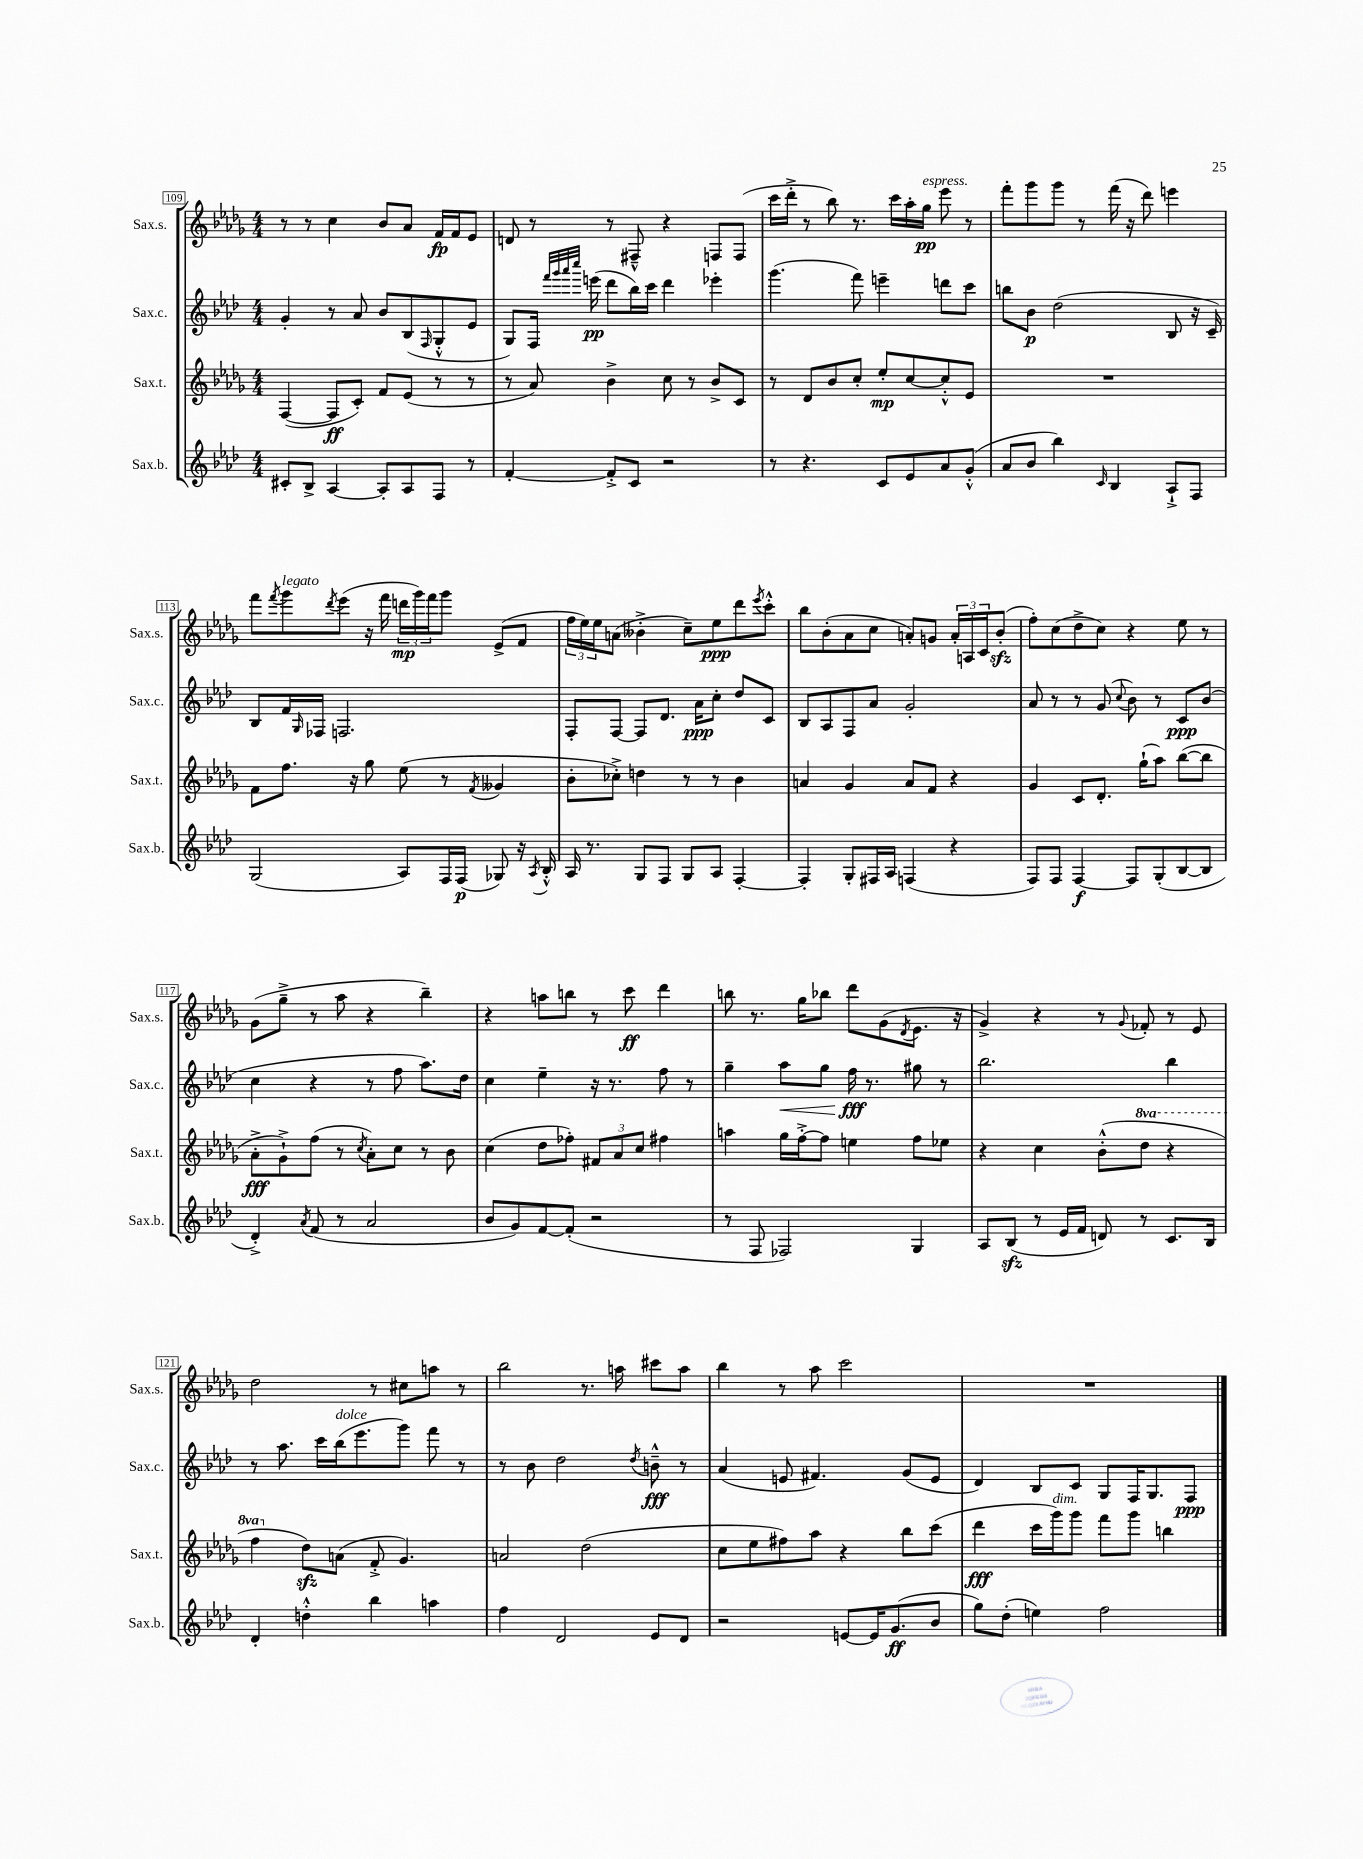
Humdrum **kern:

**kern	**dynam	**kern	**dynam	**kern	**dynam	**kern	**dynam
*part4	*part4	*part3	*part3	*part2	*part2	*part1	*part1
*staff4	*staff4	*staff3	*staff3	*staff2	*staff2	*staff1	*staff1
*I"Sax.b.	*	*I"Sax.t.	*	*I"Sax.c.	*	*I"Sax.s.	*
*I'Sax.b.	*	*I'Sax.t.	*	*I'Sax.c.	*	*I'Sax.s.	*
*clefG2	*	*clefG2	*	*clefG2	*	*clefG2	*
*k[b-e-a-d-]	*	*k[b-e-a-d-g-]	*	*k[b-e-a-d-]	*	*k[b-e-a-d-g-]	*
*M4/4	*	*M4/4	*	*M4/4	*	*M4/4	*
=109	=109	=109	=109	=109	=109	=109	=109
8c#X'/L	.	([4F/	.	4g'/	.	8r	.
8B-^/J	.	.	.	.	.	8r	.
[4A-/	.	8F/L]	ff	8r	.	4cc\	.
.	.	8c'/J)	.	8a-/	.	.	.
8A-'/L]	.	8f/L	.	8b-/L	.	8b-/L	.
8A-/	.	(8e-/J	.	(8B-/	.	8a-/J	.
.	.	.	.	16qqF/	.	.	.
8F/J	.	8r	.	8G'^^/	.	16f/LL	fp
.	.	.	.	.	.	16f/J	.
8r	.	8r	.	8e-/J	.	8e-/J	.
=110	=110	=110	=110	=110	=110	=110	=110
[4f'/	.	8r	.	8G/L)	.	8dn/	.
.	.	8a-/)	.	16F/Jk	.	8r	.
.	.	.	.	32qqfff/LLL	.	.	.
.	.	.	.	32qqggg/	.	.	.
.	.	.	.	32qqaaa-/	.	.	.
.	.	.	.	32qqcccc/JJJ	.	.	.
.	.	.	.	(16eeen\	pp	.	.
8f'^/L]	.	4b-^\	.	8ddd-\L	.	8r	.
8c/J	.	.	.	16bb-\L)	.	8F#X~^^/	.
.	.	.	.	16ccc\JJ	.	.	.
2r	.	8cc\	.	4ddd-\	.	4r	.
.	.	8r	.	.	.	.	.
.	.	8b-^/L	.	4eee-X'\	.	8Fn/L	.
.	.	8c/J	.	.	.	(8F/J	.
=111	=111	=111	=111	=111	=111	=111	=111
8r	.	8r	.	(4.ggg\	.	16ccc\LL	.
.	.	.	.	.	.	16ddd-'^\JJ	.
4.r	.	8d-/L	.	.	.	8r	.
.	.	8b-/	.	.	.	8bb-\)	.
.	.	8cc'/J	.	8fff\)	.	8.r	.
8c/L	.	8ee-'/L	mp	4eeen~\	.	.	.
.	.	.	.	.	.	16ccc\LL	.
8e-/	.	[8cc/	.	.	.	16aa-'\	.
!	!	!	!	!	!	!LO:TX:a:i:t=espress.	!
.	.	.	.	.	.	16gg-\JJ	pp
8a-/	.	8cc'^^/]	.	8dddn\L	.	8eee-\	.
(8g'^^/J	.	8e-/J	.	8ccc\J	.	8r	.
=112	=112	=112	=112	=112	=112	=112	=112
8a-/L	.	1r	.	8bbn\L	.	8fff'\L	.
8b-/J	.	.	.	8b-\J	p	8ggg-\	.
4bb-\)	.	.	.	(2dd-\	.	8ggg-\J	.
.	.	.	.	.	.	8r	.
16qqc/	.	.	.	.	.	.	.
4B-/	.	.	.	.	.	(16fff\	.
.	.	.	.	.	.	16r	.
.	.	.	.	.	.	8ddd-\)	.
8A-`^/L	.	.	.	8B-/	.	4eeen\	.
8F/J	.	.	.	16r	.	.	.
.	.	.	.	16c~/)	.	.	.
!!LO:LB:g=z
=113	=113	=113	=113	=113	=113	=113	=113
(2G/	.	8f\L	.	8B-/L	.	8fff\L	.
.	.	.	.	.	.	8qfff/	.
!	!	!	!	!	!	!LO:TX:a:i:t=legato	!
.	.	8.ff\J	.	16f/L	.	8ggg-\	.
.	.	.	.	16qqG/	.	.	.
.	.	.	.	16F-X/JJ	.	.	.
.	.	.	.	.	.	8qddd-/	.
.	.	.	.	2.Fn/	.	(8eee-\J	.
.	.	16r	.	.	.	.	.
.	.	8gg-\	.	.	.	16r	.
.	.	.	.	.	.	16fff\	.
8A-/L)	.	(8ee-\	.	.	.	24dddn\LL	mp
.	.	.	.	.	.	24ggg-\)	.
.	.	.	.	.	.	24fff\J	.
16F/L	.	8r	.	.	.	8ggg-\J	.
(16F/JJ	p	.	.	.	.	.	.
.	.	8qf/	.	.	.	.	.
8G-X/)	.	4g--X/	.	.	.	(8e-^/L	.
16r	.	.	.	.	.	8f/J	.
8qA-/	.	.	.	.	.	.	.
16B-'^^/	.	.	.	.	.	.	.
=114	=114	=114	=114	=114	=114	=114	=114
16A-/	.	8b-'\L	.	8F'/L	.	24ff\LL	.
.	.	.	.	.	.	24ee-\)	.
8.r	.	.	.	.	.	.	.
.	.	.	.	.	.	24ee-\J	.
.	.	8cc-X'^\J)	.	[8F/J	.	(8an\J	.
8G/L	.	4ddn\	.	8F/L]	.	4b--X'^\	.
8F/J	.	.	.	8.d-/J	.	.	.
8G/L	.	8r	.	.	.	8cc~\L)	.
.	.	.	.	16a-\KL	ppp	.	.
8A-/J	.	8r	.	8cc'\J	.	8ee-\	ppp
[4F'/	.	4b-\	.	8dd-/L	.	8ddd-\	.
.	.	.	.	.	.	8qeee-/	.
.	.	.	.	8c/J	.	8ccc'^^\J	.
=115	=115	=115	=115	=115	=115	=115	=115
4F'/]	.	4an/	.	8B-/L	.	8bb-\L	.
.	.	.	.	8A-/	.	(8b-'\	.
8G'/L	.	4g-/	.	8F/	.	8a-\	.
16F#X/L	.	.	.	8a-/J	.	8cc\J	.
16A-/JJ	.	.	.	.	.	.	.
(4Fn/	.	8a/L	.	2g'/	.	8an'/L)	.
.	.	8f/J	.	.	.	8gn/J	.
4r	.	4r	.	.	.	24a'/LL	.
.	.	.	.	.	.	24An/	.
.	.	.	.	.	.	24c/J	.
.	.	.	.	.	.	(8b-zz'/J	.
=116	=116	=116	=116	=116	=116	=116	=116
8F/L)	.	4g-/	.	8a-/	.	8ff'\L)	.
8F/J	.	.	.	8r	.	(8cc\	.
[4F/	f	8c/L	.	8r	.	8dd-^\	.
.	.	8.d-'/J	.	(8g/	.	8cc\J)	.
.	.	.	.	8qqcc/	.	.	.
8F/L]	.	.	.	8b-\)	.	4r	.
.	.	(16gg-`\KL	.	.	.	.	.
(8G'/	.	8aa-\J)	.	8r	.	.	.
[8B-/	.	([8bb-\L	.	8c/L	ppp	8ee-\	.
8B-/J]	.	8bb-\J]	.	(8b-/J	.	8r	.
!!LO:LB:g=z
=117	=117	=117	=117	=117	=117	=117	=117
4d-'^/)	.	8a-'^\L	fff	4cc\	.	(8g-\L	.
.	.	8g-`^\)	.	.	.	8gg-~^\J	.
8qa-/	.	.	.	.	.	.	.
(8f/	.	(8ff\J	.	4r	.	8r	.
8r	.	8r	.	.	.	8aa-\	.
.	.	8qcc/	.	.	.	.	.
2a-/	.	8a-'\L)	.	8r	.	4r	.
.	.	8cc\J	.	8ff\	.	.	.
.	.	8r	.	8.aa-\L)	.	4bb-~\)	.
.	.	8b-\	.	.	.	.	.
.	.	.	.	16dd-\Jk	.	.	.
=118	=118	=118	=118	=118	=118	=118	=118
8b-/L	.	(4cc\	.	4cc\	.	4r	.
8g/)	.	.	.	.	.	.	.
[8f/	.	8dd-\L	.	4ee-~\	.	8aan\L	.
(8f'/J]	.	8ff-X'\J)	.	.	.	8bbn\J	.
2r	.	12f#X/L	.	16r	.	8r	.
.	.	.	.	8.r	.	.	.
.	.	12a-/	.	.	.	.	.
.	.	.	.	.	.	8ccc\	ff
.	.	12cc/J	.	.	.	.	.
.	.	4ff#X\	.	8ff\	.	4ddd-\	.
.	.	.	.	8r	.	.	.
=119	=119	=119	=119	=119	=119	=119	=119
8r	.	4aan\	.	4gg~\	.	8bbn\	.
8F/	.	.	.	.	.	8.r	.
!	!	!	!	!	!LO:HP:b	!	!
2F-X/)	.	16gg-\LL	.	8aa-\L	<	.	.
.	.	[16ff'^\J	.	.	.	16gg-\KL	.
.	.	8ff\J]	.	8gg\J	.	8bb-X\J	.
.	.	4een\	.	16ff\	fff	8ddd-\L	.
.	.	.	.	8.r	[	.	.
.	.	.	.	.	.	(8g-\	.
.	.	.	.	.	.	8qd-/	.
4G/	.	8ff\L	.	8gg#X\	.	8.e-\J	.
.	.	8ee-X\J	.	8r	.	.	.
.	.	.	.	.	.	16r	.
=120	=120	=120	=120	=120	=120	=120	=120
8A-/L	.	4r	.	2.bb-\	.	4g-^/)	.
(8B-zz/J	.	.	.	.	.	.	.
8r	.	4cc\	.	.	.	4r	.
16e-/LL	.	.	.	.	.	.	.
16f/JJ	.	.	.	.	.	.	.
8dn/)	.	(8b-'^^\L	.	.	.	8r	.
.	.	.	.	.	.	8qqg-/	.
*	*	*8va	*	*	*	*	*
8r	.	8ddd-\J	.	.	.	8f-X'/	.
8.c/L	.	4r	.	4bb-\	.	8r	.
.	.	.	.	.	.	8e-/	.
16B-/Jk	.	.	.	.	.	.	.
!!LO:LB:g=z
=121	=121	=121	=121	=121	=121	=121	=121
4d-'/	.	4fff\	.	8r	.	2dd-\	.
.	.	.	.	8.aa-\	.	.	.
*	*	*X8va	*	*	*	*	*
4ddn'^^\	.	8dd-zz\L)	.	.	.	.	.
.	.	.	.	16ccc\LL	.	.	.
!	!	!	!	!LO:TX:a:i:t=dolce	!	!	!
.	.	(8an\J	.	(16bb-\J	.	.	.
.	.	.	.	8.eee-\	.	.	.
4bb-\	.	8f'^/	.	.	.	8r	.
.	.	4.g-/)	.	8ggg\J)	.	8cc#X\L	.
4aan\	.	.	.	8fff\	.	8aan\J	.
.	.	.	.	8r	.	8r	.
=122	=122	=122	=122	=122	=122	=122	=122
4ff\	.	2an/	.	8r	.	2bb-\	.
.	.	.	.	8b-\	.	.	.
2d-/	.	.	.	2dd-\	.	.	.
.	.	(2dd-\	.	.	.	8.r	.
.	.	.	.	.	.	16aan\	.
.	.	.	.	8qdd-/	.	.	.
8e-/L	.	.	.	8bn~^^\	fff	8ccc#X\L	.
8d-/J	.	.	.	8r	.	8aa\J	.
=123	=123	=123	=123	=123	=123	=123	=123
2r	.	8cc\L	.	(4a-/	.	4bb-\	.
.	.	8ee-\	.	.	.	.	.
.	.	8ff#X\)	.	8en/	.	8r	.
.	.	8aa-\J	.	4.f#X/)	.	8aa-\	.
[8en/L	.	4r	.	.	.	2ccc\	.
16e/K]	.	.	.	.	.	.	.
(8.g/	ff	.	.	.	.	.	.
.	.	8bb-\L	.	(8g/L	.	.	.
8b-/J	.	(8ccc\J	.	8e/J	.	.	.
=124	=124	=124	=124	=124	=124	=124	=124
8gg\L)	.	4ddd-\	fff	4d-/)	.	1r	.
(8dd-'\J	.	.	.	.	.	.	.
4een\)	.	16ccc\LL	.	8B-/L	.	.	.
!	!	!LO:TX:a:i:t=dim.	!	!	!	!	!
.	.	16ggg-\J)	.	.	.	.	.
.	.	8ggg-\J	.	8c/J	.	.	.
2ff\	.	8fff\L	.	8G/L	.	.	.
.	.	8ggg-\J	.	16F/K	.	.	.
.	.	.	.	8.G/	.	.	.
.	.	4bbn\	.	.	.	.	.
.	.	.	.	8F/J	ppp	.	.
==	==	==	==	==	==	==	==
*-	*-	*-	*-	*-	*-	*-	*-
